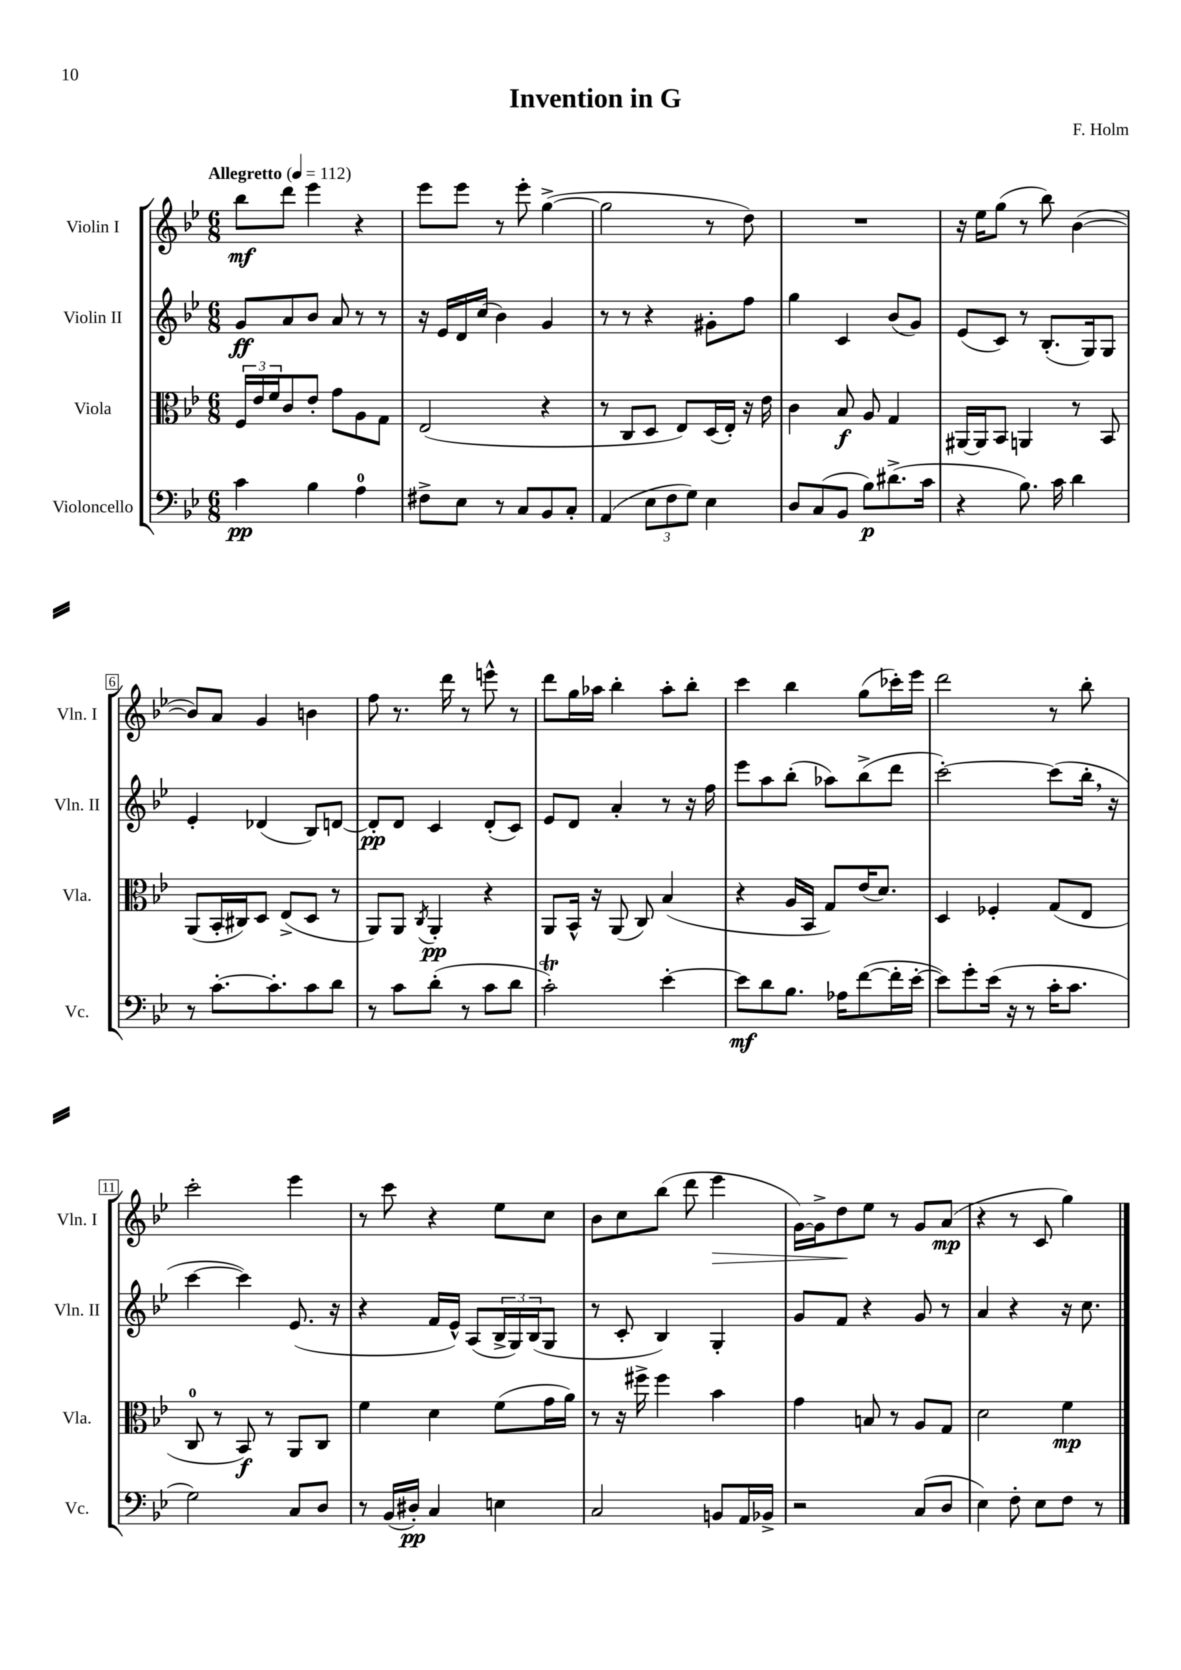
\header { title = "Invention in G" composer = "F. Holm" }
<<
\new StaffGroup <<
\new Staff = "s0" \with { instrumentName = "Violin I" shortInstrumentName = "Vln. I" } {
    \clef treble \key bes \major \numericTimeSignature \time 6/8 \tempo "Allegretto" 4 = 112
    bes''8\mf d'''8 ees'''4 r4 |
    ees'''8 ees'''8 r8 ees'''8-. g''4~->( |
    g''2 r8 d''8) |
    R2. |
    r16 ees''16 g''8( r8 bes''8) bes'4~( |
    bes'8) a'8 g'4 b'4 |
    f''8 r8. d'''16 r8 e'''8-^ r8 |
    d'''8 g''16 aes''16 bes''4-. aes''8-. bes''8-. |
    c'''4 bes''4 g''8( ces'''16-.) ees'''16 |
    d'''2 r8 bes''8-. |
    c'''2-. ees'''4 |
    r8 c'''8 r4 ees''8 c''8 |
    bes'8 c''8 bes''8( d'''8 ees'''4\> |
    g'16~) g'16-> d''8\! ees''8 r8 g'8 a'8\mp( |
    r4 r8 c'8 g''4) \bar "|." |
}
\new Staff = "s1" \with { instrumentName = "Violin II" shortInstrumentName = "Vln. II" } {
    \clef treble \key bes \major \numericTimeSignature \time 6/8
    g'8\ff a'8 bes'8 a'8 r8 r8 |
    r16 ees'16 d'16 c''16( bes'4) g'4 |
    r8 r8 r4 gis'8-. f''8 |
    g''4 c'4 bes'8( g'8) |
    ees'8( c'8) r8 bes8.-.( g16) g8 |
    ees'4-. des'4( bes8) d'8~ |
    d'8-.\pp d'8 c'4 d'8-.( c'8) |
    ees'8 d'8 a'4-. r8 r16 f''16 |
    ees'''8 a''8 bes''8-.( aes''8) bes''8->( d'''8 |
    c'''2~-.) c'''8( bes''16-. \breathe r16 |
    c'''4~ c'''4) ees'8.( r16 |
    r4 f'16 ees'16-^) a8( \tuplet 3/2 { bes16-> g16) bes16( } g8 |
    r8 c'8-. bes4) g4-. |
    g'8 f'8 r4 g'8 r8 |
    a'4 r4 r16 c''8. \bar "|." |
}
\new Staff = "s2" \with { instrumentName = "Viola" shortInstrumentName = "Vla." } {
    \clef alto \key bes \major \numericTimeSignature \time 6/8
    \tuplet 3/2 { f16 ees'16 f'16 } c'8 ees'8-. g'8 a8 g8 |
    ees2( r4 |
    r8 c8 d8 ees8) d16( ees16-.) r16 ees'16 |
    c'4 bes8\f a8 g4 |
    ais,16~ ais,16 bes,8 a,4 r8 bes,8 |
    a,8( bes,16-. cis16) d8 ees8->( d8 r8 |
    a,8) a,8 \acciaccatura { c8 } a,4-.\pp r4 |
    a,8 bes,16-^ r16 a,8( c8) bes4( |
    r4 a16 bes,16 g8) ees'16( d'8.) |
    d4 fes4-. g8( ees8 |
    c8-0 r8 bes,8\f) r8 a,8 c8 |
    f'4 d'4 f'8( g'16 a'16) |
    r8 r16 fis''16-> fis''4 bes'4 |
    g'4 b8 r8 a8 g8 |
    d'2 f'4\mp \bar "|." |
}
\new Staff = "s3" \with { instrumentName = "Violoncello" shortInstrumentName = "Vc." } {
    \clef bass \key bes \major \numericTimeSignature \time 6/8
    c'4\pp bes4 a4-0 |
    fis8-> ees8 r8 c8 bes,8 c8-. |
    a,4( \tuplet 3/2 { ees8 f8 g8) } ees4 |
    d8 c8( bes,8 bes8\p) dis'8.->( c'16 |
    r4 bes8.) c'16 d'4 |
    r8 c'8.~-. c'8.-. c'8 d'8 |
    r8 c'8 d'8-.( r8 c'8 d'8 |
    c'2-.\trill) ees'4~-. |
    ees'8\mf d'8 bes8. aes16 f'8~( f'16-. ees'16~-. |
    ees'8) g'8-. ees'16( r16 r8 c'16-. c'8. |
    g2) c8 d8 |
    r8 bes,16( dis16-.\pp) c4 e4 |
    c2 b,8 a,16 bes,16-> |
    r2 c8( d8 |
    ees4) f8-. ees8 f8 r8 \bar "|." |
}
>>
>>
\layout { \context { \Score \override BarNumber.stencil = #(make-stencil-boxer 0.1 0.3 ly:text-interface::print) } }
